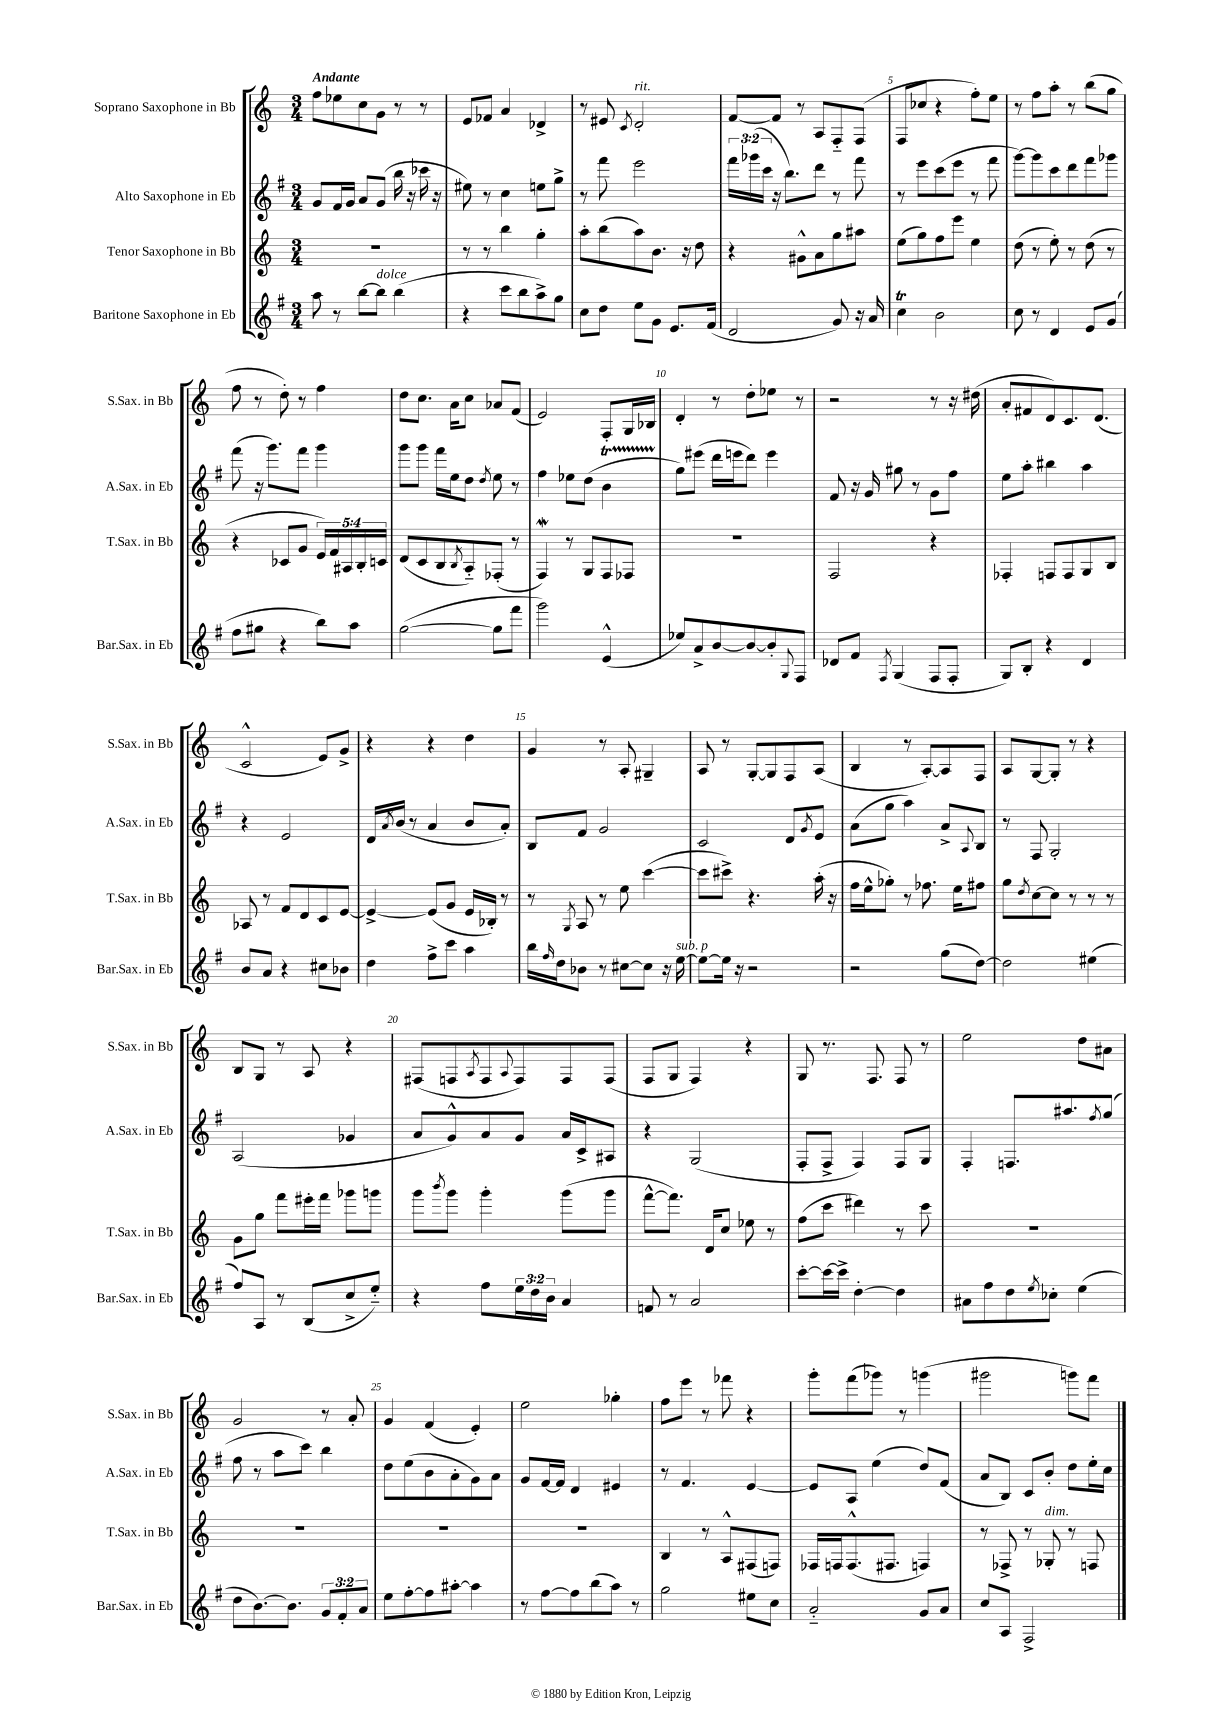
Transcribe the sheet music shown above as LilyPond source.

<<
\new StaffGroup <<
\new Staff = "s0" \with { instrumentName = "Soprano Saxophone in Bb" shortInstrumentName = "S.Sax. in Bb" } {
    \clef treble \key c \major \numericTimeSignature \time 3/4 \tempo "Andante"
    f''8 ees''8 c''8 g'8 r8 r8 |
    e'8 fes'8 a'4 des'4-> |
    r8 eis'8 \acciaccatura { c'8 } d'2-.^\markup { \italic "rit." } |
    f'8~ f'8 r8 a8 f8-_ f8( |
    f8 ces''8 r4 f''8-.) e''8 |
    r8 f''8 a''8-. r8 b''8( g''8 |
    f''8 r8 d''8-.) r8 f''4 |
    d''8 c''8. a'16 c''8 aes'8 f'8( |
    e'2) f8-. g16 bes16 |
    d'4-. r8 d''8-. ees''8 r8 |
    r2 r8 r16 dis''16( |
    a'8-. fis'8 d'8) c'8. d'8.( |
    c'2-^ e'8) g'8-> |
    r4 r4 d''4 |
    g'4 r8 a8-. gis4-- |
    a8 r8 g8~-. g8 f8 a8( |
    b4 r8 a8~-.) a8 f8 |
    a8 g8~ g8-. r8 r4 |
    b8 g8 r8 a8 r4 |
    fis8( f8 \acciaccatura { a8 } f8 \appoggiatura { a8 } f8) f8 f8( |
    f8 g8 f4) r4 |
    g8 r8. f8. f8 r8 |
    e''2 d''8 ais'8 |
    g'2 r8 a'8-. |
    g'4 f'4( e'4-.) |
    e''2 ges''4-. |
    f''8 e'''8 r8 fes'''8 r4 |
    g'''8-. f'''8( ges'''8) r8 g'''4( |
    gis'''2 g'''8) f'''8 \bar "|." |
}
\new Staff = "s1" \with { instrumentName = "Alto Saxophone in Eb" shortInstrumentName = "A.Sax. in Eb" } {
    \clef treble \key g \major \numericTimeSignature \time 3/4 \override Staff.TupletNumber.text = #tuplet-number::calc-fraction-text
    g'8 fis'16 g'16 a'8 g'8( b''16 r16 ces'''16 r16 |
    eis''8) r8 c''4 e''8 g''8-> |
    r8 fis'''8 e'''2 |
    \tuplet 3/2 { fis'''16 ges'''16( c'''16 } r16 b''8.) d'''8 r8 fis'''8 |
    r8 e'''8 c'''8( e'''8 r8 fis'''8 |
    g'''8~) g'''8 c'''8 d'''8 fis'''8 ges'''8 |
    fis'''8( r16 g'''8.) fis'''8 g'''4 |
    g'''8 g'''8 fis'''16 e''16 d''8 \acciaccatura { d''8 } e''8 r8 |
    fis''4 ees''8 d''8( b'4\startTrillSpan |
    g''8\stopTrillSpan) eis'''8( d'''16 e'''16 d'''8) e'''4 |
    fis'8 r16 g'16 gis''8 r8 g'8 fis''8 |
    e''8 a''8-. bis''4 a''4 |
    r4 e'2 |
    d'16 \acciaccatura { a'8 } b'16( r8 a'4 b'8 a'8-.) |
    b8 fis'8 g'2 |
    c'2 d'8 \acciaccatura { g'8 } e'8 |
    a'8( g''8 a''4) a'8-> \appoggiatura { a8 } b8 |
    r8 fis8 g2-. |
    a2( ges'4 |
    a'8 g'8-^) a'8 g'8 a'16 c'16-> ais8 |
    r4 g2( |
    fis8-. fis8-> fis4) fis8 g8 |
    fis4-. f8. ais''8. \acciaccatura { fis''8 } g''8( |
    fis''8 r8 a''8 c'''8) b''4 |
    d''8 e''8( b'8 a'8-. g'8) a'8 |
    g'8 fis'16~ fis'16 d'4 eis'4 |
    r8 fis'4. e'4~ |
    e'8 a8 e''4( d''8) fis'8( |
    a'8 b8) c'8 b'8-. d''8 e''16-. c''16 \bar "|." |
}
\new Staff = "s2" \with { instrumentName = "Tenor Saxophone in Bb" shortInstrumentName = "T.Sax. in Bb" } {
    \clef treble \key c \major \numericTimeSignature \time 3/4 \override Staff.TupletNumber.text = #tuplet-number::calc-fraction-text
    R2. |
    r8 r8 b''4 g''4-. |
    a''8-. b''8( a''8) b'8. r16 d''8 |
    r4 gis'8-^ a'8 g''8 ais''8 |
    e''8( g''8) f''8 e'''8 e''4 |
    d''8( r8 e''8-.) r8 d''8( r8 |
    r4 ces'8 g'8 \tuplet 5/4 { e'16) f'16 ais16 b16-. c'16 } |
    d'8( c'8 b8 \acciaccatura { b8 } a8-_) fes8-.( r8 |
    f4\mordent) r8 g8 f8 fes8 |
    R2. |
    f2 r4 |
    fes4-. f8 f8 g8 b8 |
    aes8 r8 f'8 d'8 c'8 e'8~ |
    e'4~-> e'8( g'8 e'16 bes16-.) r8 |
    r8 \acciaccatura { g8 } a8 r8 e''8 c'''4~( |
    c'''8 cis'''8->) r4. a''16-.( r16 |
    f''16 e''16-^ ges''8-.) r8 fes''8. e''16 fis''8 |
    g''8 \acciaccatura { d''8 } c''8~ c''8 r8 r8 r8 |
    g'8 g''8 f'''8 eis'''16-. f'''16 ges'''8 g'''8 |
    g'''8 \acciaccatura { b'''8 } g'''8 g'''4-. g'''8( g'''8 |
    f'''8~-^ f'''8.) d'16 c''8 ees''8 r8 |
    f''8( c'''8 dis'''4) r8 c'''8 |
    R2. |
    R2. |
    R2. |
    R2. |
    b4 r8 a8-^ fis8( f8) |
    fes16 f16 f8.-^( fis8. f4) |
    r8 fes8-> r8 ges8-.^\markup { \italic "dim." } r8 f8 \bar "|." |
}
\new Staff = "s3" \with { instrumentName = "Baritone Saxophone in Eb" shortInstrumentName = "Bar.Sax. in Eb" } {
    \clef treble \key g \major \numericTimeSignature \time 3/4 \override Staff.TupletNumber.text = #tuplet-number::calc-fraction-text
    a''8 r8 b''8~ b''8^\markup { \italic "dolce" } b''4( |
    r4 c'''8 b''8 a''8->) g''8 |
    c''8 d''8 e''8 g'8 e'8. fis'16( |
    d'2 g'8) r16 a'16 |
    c''4\trill b'2 |
    c''8 r8 d'4 e'8 g'8( |
    fis''8 gis''8 r4 b''8) a''8 |
    g''2~( g''8 fis'''8 |
    g'''2) e'4-^( |
    ees''8) a'8-> b'8~ b'8~ b'8-. \appoggiatura { g8 } fis8 |
    des'8 fis'8 \acciaccatura { fis8 } g4( fis8 fis8-. |
    g8) b8-. r4 d'4 |
    b'8 a'8 r4 cis''8 bes'8 |
    d''4 fis''8-> c'''8 a''4 |
    b''16 \grace { fis''16 } d''16 bes'8 r8 cis''8~ cis''8 r16 e''16~^\markup { \italic "sub. p" } |
    e''8~ e''16 r16 r2 |
    r2 g''8( d''8~) |
    d''2 eis''4( |
    fis''8) a8 r8 b8( c''8-> e''8-_) |
    r4 fis''8 \tuplet 3/2 { e''16 d''16 b'16 } a'4 |
    f'8 r8 a'2 |
    c'''8~-. c'''16~ c'''16-> d''4~-. d''4 |
    ais'8 fis''8 d''8 \acciaccatura { e''8 } ces''8-. e''4( |
    d''8 b'8.~) b'8. \tuplet 3/2 { g'8 fis'8-. a'8 } |
    e''8 fis''8~-. fis''8 ais''8~-. ais''4 |
    r8 fis''8~ fis''8 b''8( a''8) r8 |
    g''2 eis''8 c''8 |
    a'2-_ g'8 a'8 |
    c''8 a8 fis2-> \bar "|." |
}
>>
>>
\layout { \context { \Score \override BarNumber.break-visibility = ##(#f #t #t) barNumberVisibility = #(every-nth-bar-number-visible 5) } }
